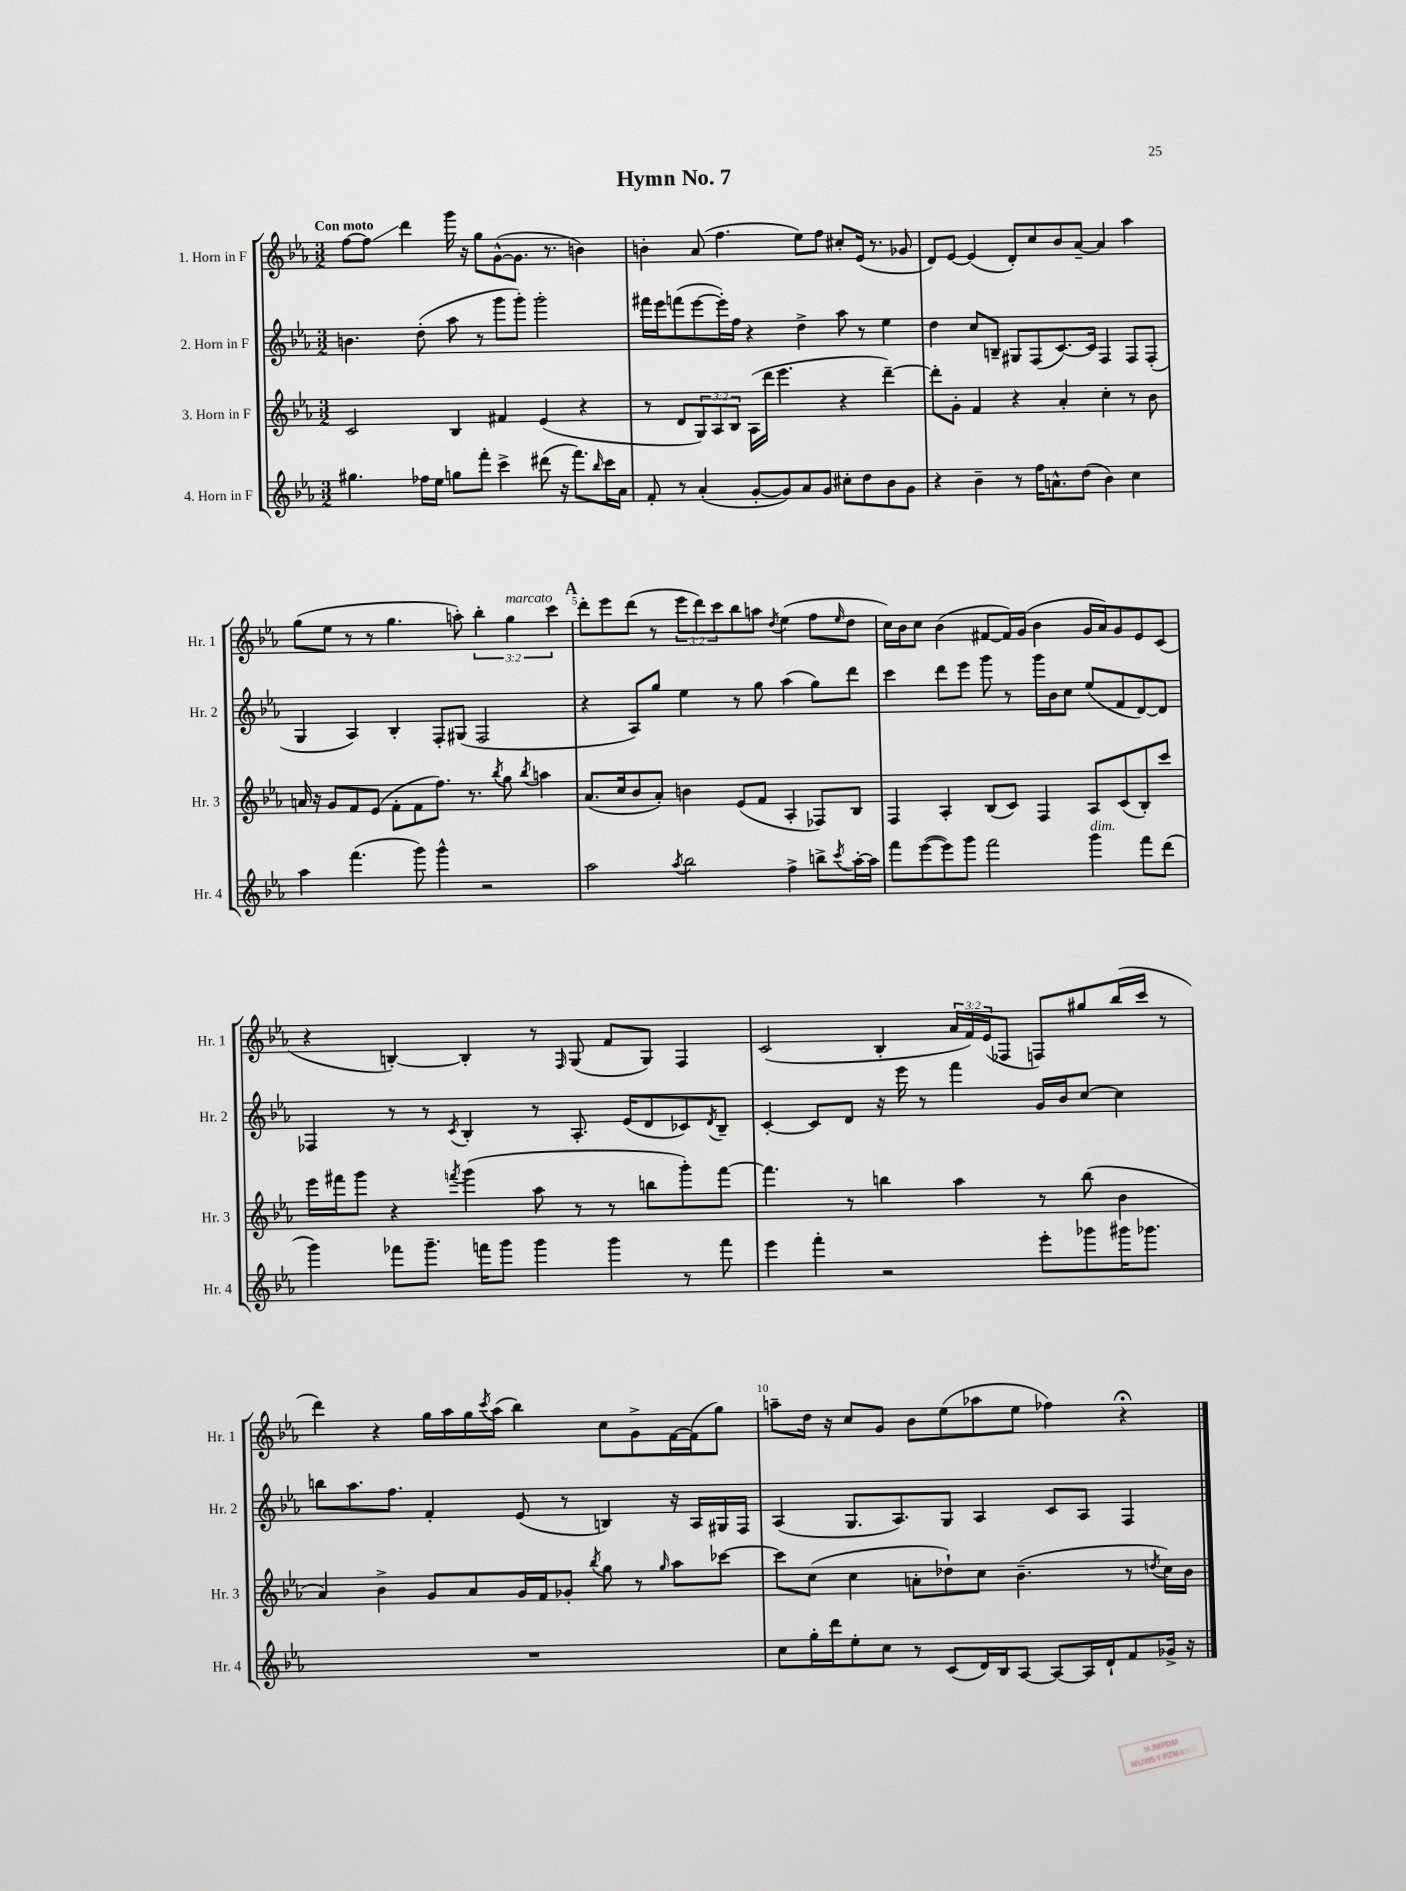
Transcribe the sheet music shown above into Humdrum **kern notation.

**kern	**kern	**kern	**kern
*staff4	*staff3	*staff2	*staff1
*clefG2	*clefG2	*clefG2	*clefG2
*k[b-e-a-]	*k[b-e-a-]	*k[b-e-a-]	*k[b-e-a-]
*M3/2	*M3/2	*M3/2	*M3/2
4.gg#	2c	4.b	[8ff
.	.	.	8ff]
.	.	.	4ddd
16ff-	.	(8dd'	.
16ee-	.	.	.
8gg	4B-	8aa-	16ggg
.	.	.	16r
8fff'	.	8r	8gg
4ccc^	4f#	8ggg	([8g^^
.	.	8ggg')	8.g]
(8ddd#	(4e-	2ggg'	.
.	.	.	8.r
16r	.	.	.
8.fff)	.	.	.
.	4r	.	4b)
16qqbb-	.	.	.
16ccc	.	.	.
16a-	.	.	.
=	=	=	=
8f'	8r	16fff#	4b'
.	.	16eee-	.
8r	8d	(8fff	.
(4a-'	12G)	[8eee-	(8a-
.	12A-	.	.
.	.	16eee-'])	4.ff
.	12B-	.	.
.	.	16ff	.
[8g'	(16A-	4r	.
.	16ddd	.	.
8g])	4.eee-	.	.
8a-	.	4dd^	8ee-)
8g	.	.	8ff
8cc#'	4r	8aa-	8cc#'
8dd	.	8r	(16e-
.	.	.	8.r
8b-	[4ddd~)	4ee-	.
8g	.	.	8g-
=	=	=	=
4r	8ddd']	4dd	8d)
.	8g'	.	[8e-
4b-~	4f	8cc	(4e-]
.	.	8B~	.
8r	4r	8G#	8d')
16ff	.	(8F	8cc
8.a^^	.	.	.
.	4a-'	[8.c)	8b-
(8dd	.	.	[8a-~
.	.	16c]	.
4b-)	4cc'	4F	4a-]
4cc	8r	8F	4aa-
.	8b-	(8F'	.
=	=	=	=
4aa-	16a	4G	(8gg
.	16r	.	.
.	8g	.	8ee-
(4.fff	8f	4A-)	8r
.	(8e-	.	8r
.	8f'	4B-'	4.gg
8ggg)	8f	.	.
4ggg^^	8.ff)	8F'	.
.	.	(8G#	8aa')
.	8.r	.	.
2r	.	2F	6bb-'
.	8qbb-	.	.
.	8gg	.	.
.	.	.	6gg
.	8qbb-	.	.
.	4aa	.	.
.	.	.	6ccc
=	=	=	=
2aa-	(8.a-	4r	8ddd'
.	.	.	8eee-
.	16cc	.	.
.	8b-	8A-)	(8ddd
.	8a-')	8gg	8r
8qaa-	.	.	.
2bb-	4b	4ee-	12eee-
.	.	.	12ddd)
.	.	.	12ccc
.	(8e-	8r	8bb-
.	8f	8gg	8aa
.	.	.	8qdd
4ff^	4A-'	(4aa-	(4ee-
8bb^	8F-)	8gg)	8ff
8qccc	.	.	16qqee-
[16aa-'	8B-	8ddd	8dd
16aa-]	.	.	.
=	=	=	=
8fff	4F	4ccc	16cc)
.	.	.	16b-
([8eee-	.	.	8cc
8eee-])	4A-'	8ddd	(4b-
8ggg	.	8eee-	.
2fff	(8B-	8ggg	[8f#
.	8c)	8r	16f#])
.	.	.	(16g
.	4F	16ggg	4b-
.	.	16b-	.
.	.	8cc	.
4ggg	8A-	(8ee-	16g
.	.	.	16a-)
.	(8c	8f	8g
8fff	8B-')	[8d)	8e-
(8ddd	8ccc	8d]	(8c
=	=	=	=
4ggg)	16eee-	4F-	4r
.	16fff#	.	.
.	8ggg	.	.
8fff-	4r	8r	[4B')
8.ggg~	.	8r	.
.	8qfff	8qc	.
.	(4ggg	4B-'	4B']
16fff	.	.	.
8ggg	.	.	.
4ggg	8aa-	8r	8r
.	.	.	16qqF
.	8r	8.A-'	(8G
4ggg	8r	.	8f
.	.	(16e-	.
.	8bb	8d	8G)
8r	8ggg')	8c-)	4F
.	.	8qd	.
8fff	[8fff	8B-~	.
=	=	=	=
4eee-	4.fff]	[4c'	(2c
4fff'	.	8c]	.
.	8r	8d	.
2r	4bb	16r	4B-'
.	.	16eee-	.
.	.	8r	.
.	4aa-	4fff	24a-
.	.	.	24f)
.	.	.	(24e-
.	.	.	8F-
8eee-'	8r	16g	8F)
.	.	16b-	.
8ggg-	(8bb	[8cc	8gg#
16ggg#	4b-	4cc]	(16bb-
8.ggg-	.	.	16ccc
.	.	.	8r
=	=	=	=
1.r	4a-)	8bb	4ddd)
.	.	8.aa-	.
.	4b-^	.	4r
.	.	8.ff	.
.	8g	4f'	16gg
.	.	.	16aa-
.	8a-	.	16gg
.	.	.	8qccc
.	.	.	(16aa-
.	16g	(8e-	4bb-)
.	16f	.	.
.	8g-'	8r	.
.	8qbb-	.	.
.	8gg	4B)	8cc
.	8r	.	8g^
.	16qqgg	.	.
.	8aa-	16r	[16f
.	.	16A-	(16f]
.	[8ccc-	16G#	8gg)
.	.	16F	.
=	=	=	=
8cc	8ccc-]	(4A-	8aa~
16gg'	(8cc	.	16dd
16ddd	.	.	16r
8ee-'	4cc	8.G	8cc
8cc	.	.	8g
.	.	8.A-)	.
8r	8a'	.	8b-
(8c	8dd-`)	8G	(8ee-
16d)	8cc	4A-	8aa-
16B-	.	.	.
[8A-	(4.b-~	.	8ee-
8A-_	.	8c	4ff-)
16A-]	.	8A-	.
16d`	.	.	.
8f	8r	4F	4r;
.	8qdd	.	.
16g-^	16cc)	.	.
16r	16b-	.	.
==	==	==	==
*-	*-	*-	*-
